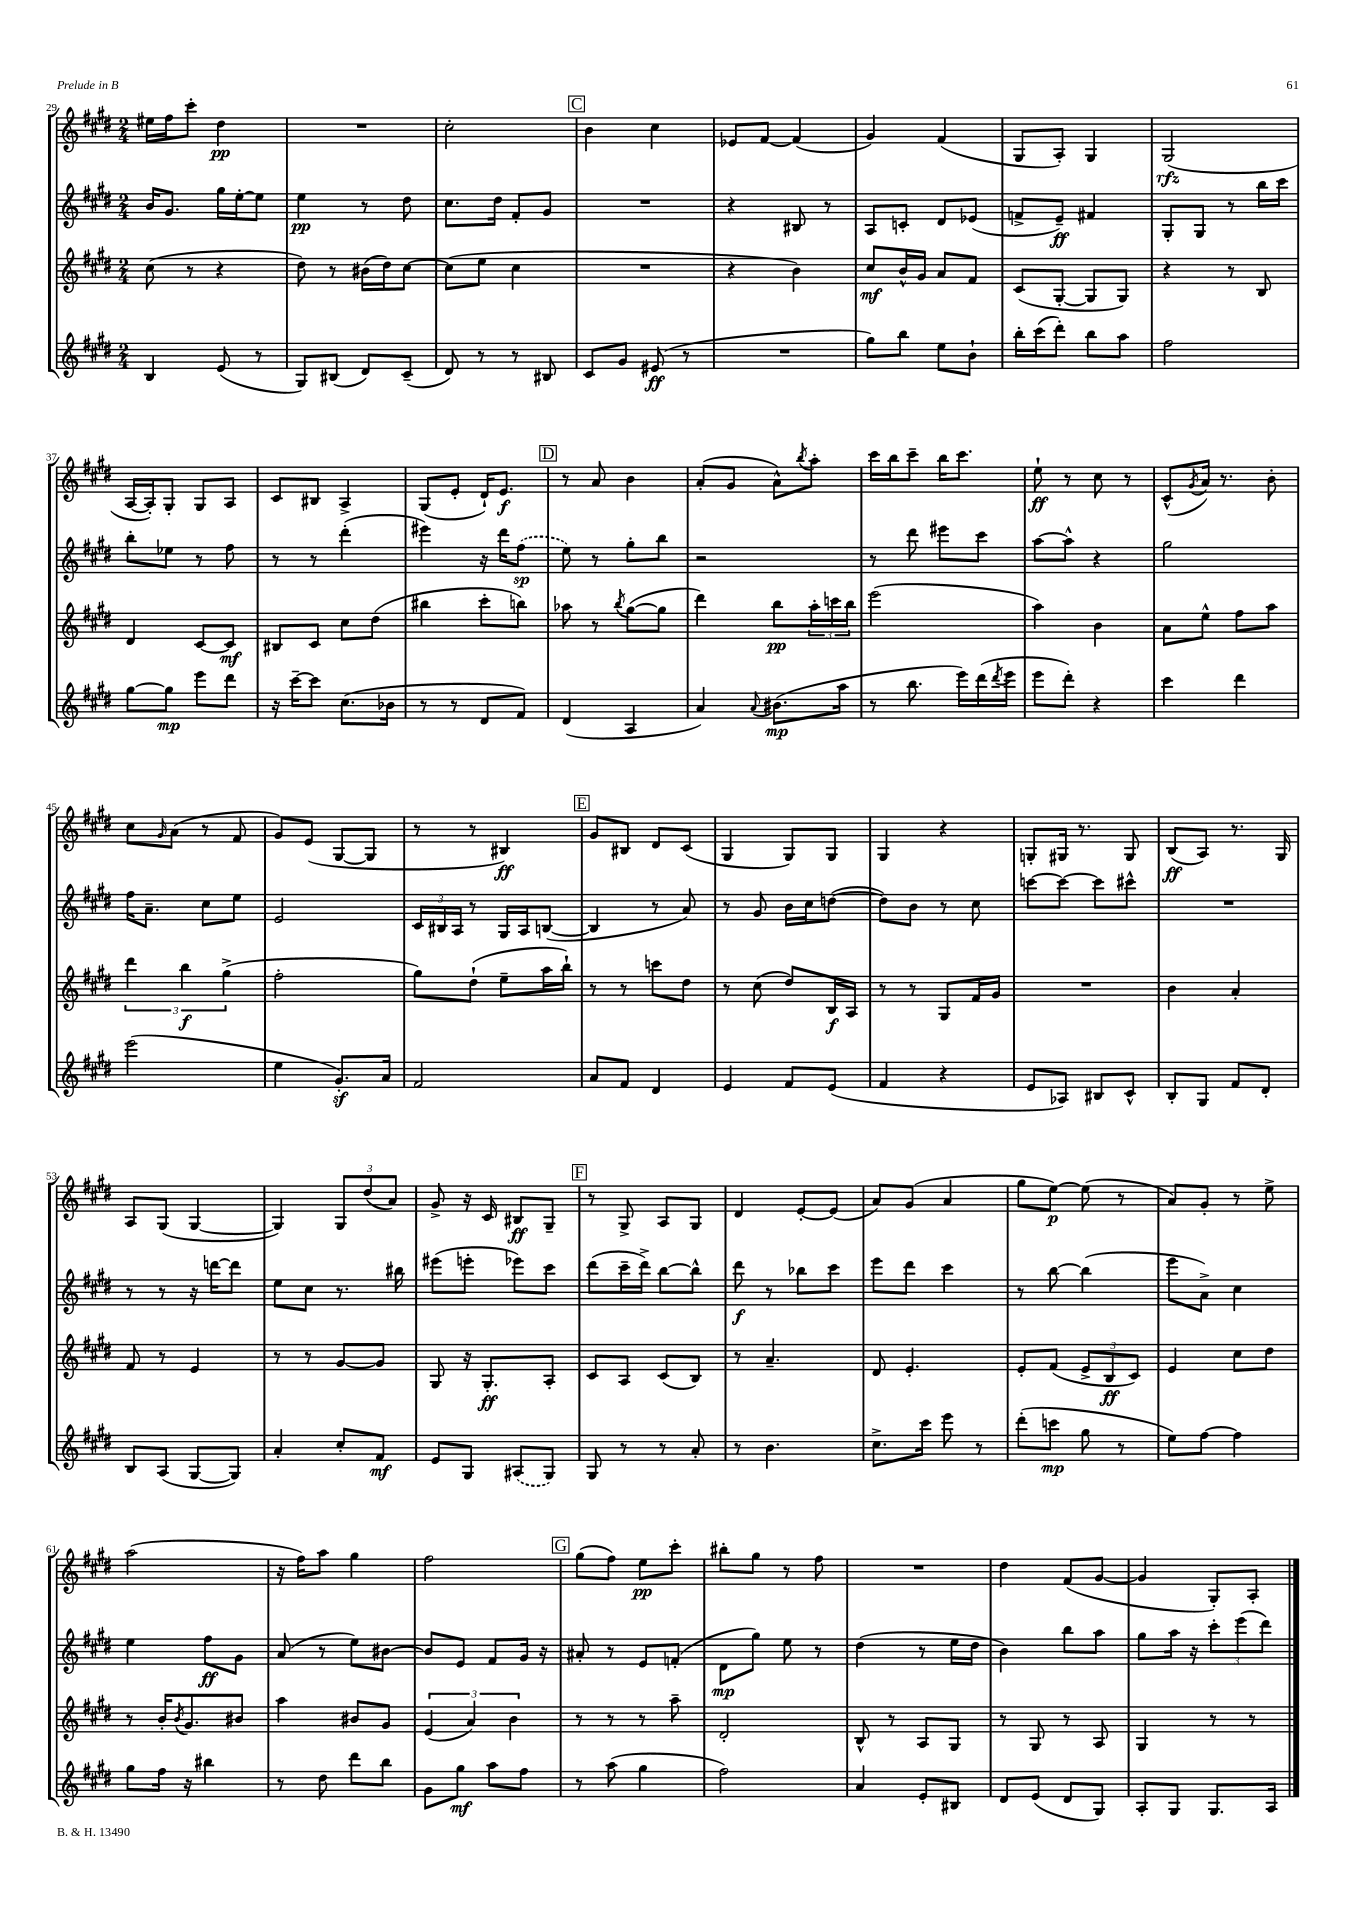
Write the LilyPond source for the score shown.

<<
\new StaffGroup <<
\new Staff = "s0" {
    \clef treble \key e \major \numericTimeSignature \time 2/4
    eis''16 fis''16 cis'''8-. dis''4\pp |
    R2 |
    cis''2-. |
    \mark \markup { \box "C" } b'4 cis''4 |
    ees'8 fis'8~ fis'4( |
    gis'4) fis'4( |
    gis8 a8-.) gis4 |
    gis2\rfz( |
    a16~ a16-.) gis8-. gis8 a8 |
    cis'8 bis8 a4-> |
    gis8( e'8-. dis'16-!) e'8.\f |
    \mark \markup { \box "D" } r8 a'8 b'4 |
    a'8-.( gis'8 a'8-^) \acciaccatura { b''8 } a''8-. |
    cis'''16 b''16 cis'''8-- b''16 cis'''8. |
    e''8-!\ff r8 cis''8 r8 |
    cis'8-^( \acciaccatura { gis'8 } a'16) r8. b'8-. |
    cis''8 \grace { gis'16 } a'8( r8 fis'8 |
    gis'8) e'8( gis8~ gis8 |
    r8 r8 bis4\ff) |
    \mark \markup { \box "E" } gis'8 bis8 dis'8 cis'8( |
    gis4 gis8) gis8 |
    gis4 r4 |
    g8-. gis16 r8. gis8 |
    b8\ff( a8) r8. gis16 |
    a8 gis8( gis4~ |
    gis4) \tuplet 3/2 { gis8 dis''8( a'8) } |
    gis'8-> r16 cis'16 bis8\ff gis8-- |
    \mark \markup { \box "F" } r8 gis8-> a8 gis8 |
    dis'4 e'8~-. e'8( |
    a'8) gis'8( a'4 |
    gis''8 e''8~\p) e''8( r8 |
    a'8) gis'8-. r8 e''8-> |
    a''2( |
    r16 fis''16) a''8 gis''4 |
    fis''2 |
    \mark \markup { \box "G" } gis''8( fis''8) e''8\pp cis'''8-. |
    bis''8-. gis''8 r8 fis''8 |
    R2 |
    dis''4 fis'8( gis'8~ |
    gis'4 gis8-.) a8-. \bar "|." |
}
\new Staff = "s1" {
    \clef treble \key e \major \numericTimeSignature \time 2/4
    b'16 gis'8. gis''16 e''16~-. e''8 |
    e''4\pp r8 dis''8 |
    cis''8. dis''16 fis'8-. gis'8 |
    \mark \markup { \box "C" } R2 |
    r4 bis8 r8 |
    a8 c'8-. dis'8 ees'8( |
    f'8-> e'8--\ff) fis'4 |
    gis8-. gis8 r8 b''16 cis'''16 |
    b''8-. ees''8 r8 fis''8 |
    r8 r8 dis'''4-.( |
    eis'''4) r16 dis'''16 \once \slurDashed fis''8\sp( |
    \mark \markup { \box "D" } e''8) r8 gis''8-. b''8 |
    r2 |
    r8 dis'''8 eis'''8 cis'''8 |
    a''8~ a''8-^ r4 |
    gis''2 |
    fis''16 a'8.-- cis''8 e''8 |
    e'2 |
    \tuplet 3/2 { cis'16 bis16 a16 } r8 gis16 a16 b8~( |
    \mark \markup { \box "E" } b4 r8 a'8) |
    r8 gis'8 b'16 cis''16 d''8~( |
    d''8) b'8 r8 cis''8 |
    c'''8~ c'''8~ c'''8 cis'''8-^ |
    R2 |
    r8 r8 r16 d'''16~ d'''8 |
    e''8 cis''8 r8. bis''16 |
    eis'''8( e'''8-. ees'''8) cis'''8 |
    \mark \markup { \box "F" } dis'''8( cis'''16-- dis'''16->) b''8~ b''8-^ |
    dis'''8\f r8 bes''8 cis'''8 |
    e'''8 dis'''8 cis'''4 |
    r8 b''8~ b''4( |
    e'''8 a'8->) cis''4 |
    e''4 fis''8\ff gis'8 |
    a'8( r8 e''8) bis'8~ |
    bis'8 e'8 fis'8 gis'16 r16 |
    \mark \markup { \box "G" } ais'8-. r8 e'8 f'8-.( |
    dis'8\mp gis''8) e''8 r8 |
    dis''4( r8 e''16 dis''16 |
    b'4) b''8 a''8 |
    gis''8 a''16 r16 \tuplet 3/2 { cis'''8-. e'''8( dis'''8) } \bar "|." |
}
\new Staff = "s2" {
    \clef treble \key e \major \numericTimeSignature \time 2/4
    cis''8( r8 r4 |
    dis''8) r8 bis'16( dis''16) cis''8~ |
    cis''8( e''8 cis''4 |
    \mark \markup { \box "C" } R2 |
    r4 b'4) |
    cis''8\mf b'16-^ gis'16 a'8 fis'8 |
    cis'8( gis8~-. gis8 gis8) |
    r4 r8 b8 |
    dis'4 cis'8~ cis'8\mf |
    bis8 cis'8 cis''8 dis''8( |
    bis''4 cis'''8-. b''8) |
    \mark \markup { \box "D" } aes''8 r8 \acciaccatura { b''8 } gis''8~( gis''8 |
    dis'''4) b''8\pp \tuplet 3/2 { a''16-. c'''16 b''16 } |
    e'''2( |
    a''4) b'4 |
    a'8 e''8-^ fis''8 a''8 |
    \tuplet 3/2 { dis'''4 b''4\f gis''4->( } |
    fis''2-. |
    gis''8) dis''8-!( e''8-- a''16 b''16-!) |
    \mark \markup { \box "E" } r8 r8 c'''8 dis''8 |
    r8 cis''8( dis''8) b16\f a16 |
    r8 r8 gis8 fis'16 gis'16 |
    R2 |
    b'4 a'4-. |
    fis'8 r8 e'4 |
    r8 r8 gis'8~ gis'8 |
    gis8 r16 gis8.-.\ff a8-. |
    \mark \markup { \box "F" } cis'8 a8 cis'8( b8) |
    r8 a'4.-- |
    dis'8 e'4.-. |
    e'8-. fis'8( \tuplet 3/2 { e'8-> b8\ff cis'8) } |
    e'4 cis''8 dis''8 |
    r8 b'16-. \acciaccatura { b'8 } gis'8. bis'8 |
    a''4 bis'8 gis'8 |
    \tuplet 3/2 { e'4( a'4) b'4 } |
    \mark \markup { \box "G" } r8 r8 r8 a''8-- |
    dis'2-. |
    b8-^ r8 a8 gis8 |
    r8 gis8 r8 a8 |
    gis4 r8 r8 \bar "|." |
}
\new Staff = "s3" {
    \clef treble \key e \major \numericTimeSignature \time 2/4
    b4 e'8( r8 |
    gis8) bis8( dis'8) cis'8--( |
    dis'8) r8 r8 bis8 |
    \mark \markup { \box "C" } cis'8 gis'8 eis'8\ff( r8 |
    R2 |
    gis''8) b''8 e''8 b'8-! |
    b''16-. cis'''16( dis'''8-.) b''8 a''8 |
    fis''2 |
    gis''8~ gis''8\mp e'''8 dis'''8 |
    r16 cis'''16~-- cis'''8 cis''8.( bes'16 |
    r8 r8 dis'8 fis'8) |
    \mark \markup { \box "D" } dis'4( a4 |
    a'4) \appoggiatura { a'8 } bis'8.\mp( a''16 |
    r8 b''8. e'''16) dis'''16( \acciaccatura { dis'''8 } e'''16 |
    e'''8 dis'''8-.) r4 |
    cis'''4 dis'''4 |
    e'''2( |
    e''4 gis'8.-.\sf) a'16 |
    fis'2 |
    \mark \markup { \box "E" } a'8 fis'8 dis'4 |
    e'4 fis'8 e'8( |
    fis'4 r4 |
    e'8 aes8) bis8 cis'8-^ |
    b8-. gis8 fis'8 dis'8-. |
    b8 a8( gis8~ gis8) |
    a'4-. cis''8-. fis'8\mf |
    e'8 gis8 \once \slurDashed ais8( gis8) |
    \mark \markup { \box "F" } gis8 r8 r8 a'8-. |
    r8 b'4. |
    cis''8.-> cis'''16 e'''8 r8 |
    dis'''8-.( c'''8\mp gis''8 r8 |
    e''8) fis''8~ fis''4 |
    gis''8 fis''16 r16 bis''4 |
    r8 dis''8 dis'''8 b''8 |
    gis'8 gis''8\mf a''8 fis''8 |
    \mark \markup { \box "G" } r8 a''8( gis''4 |
    fis''2) |
    a'4 e'8-. bis8 |
    dis'8 e'8( dis'8 gis8) |
    a8-. gis8 gis8. a16 \bar "|." |
}
>>
>>
\layout { \context { \Score currentBarNumber = #29 } }
